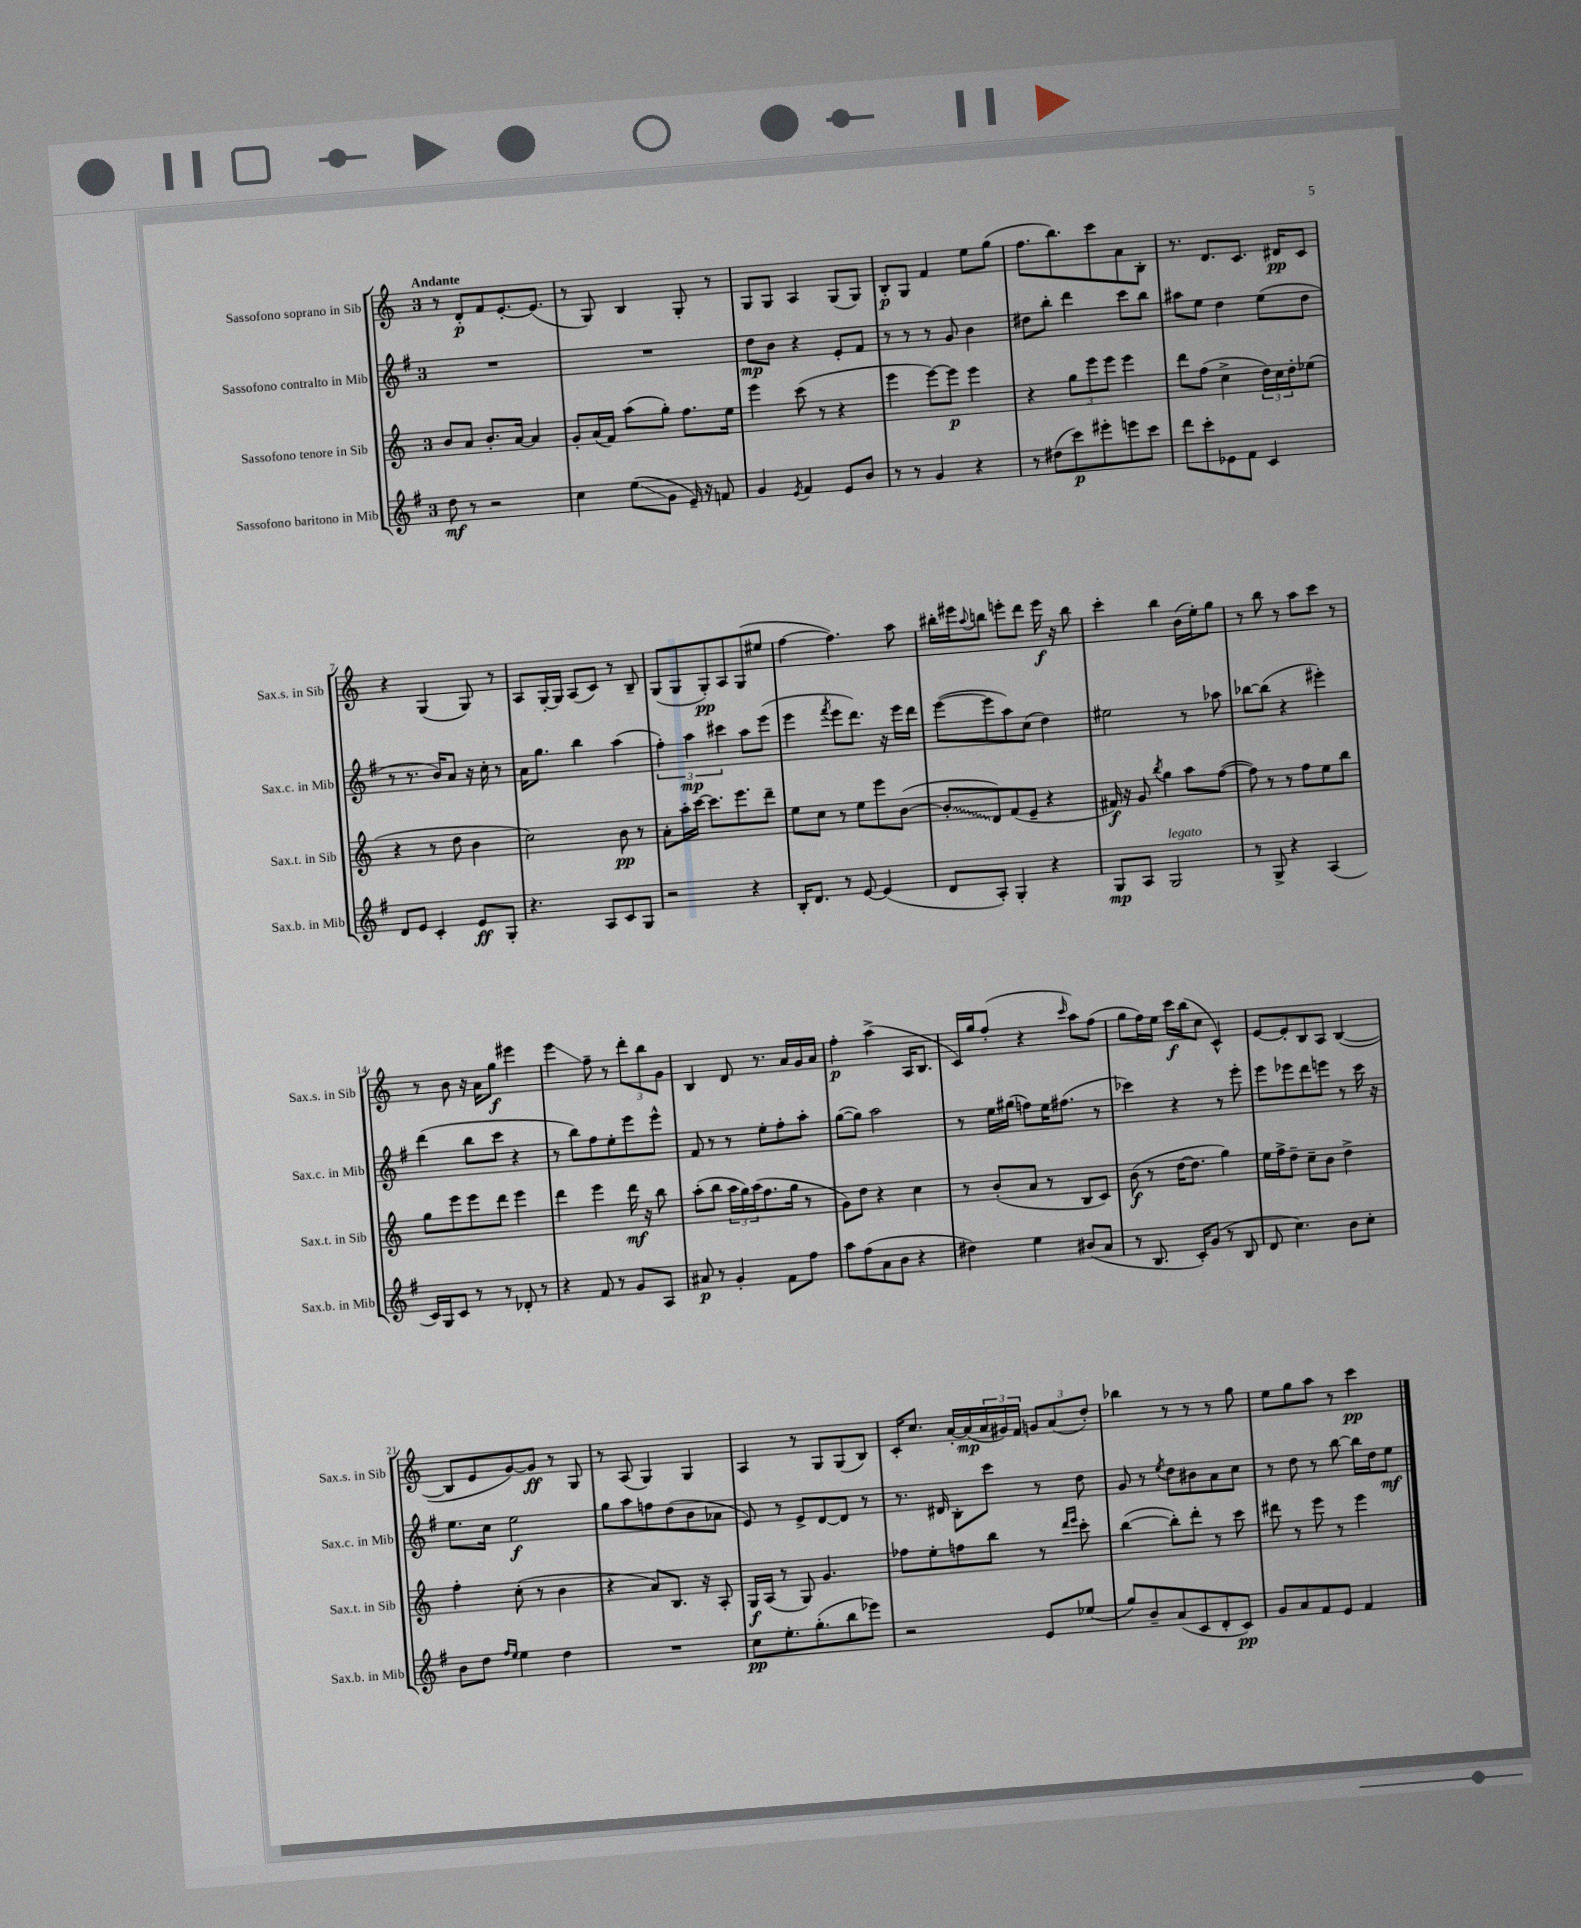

**kern	**kern	**kern	**kern
*staff4	*staff3	*staff2	*staff1
*clefG2	*clefG2	*clefG2	*clefG2
*k[f#]	*k[]	*k[f#]	*k[]
*M3/4	*M3/4	*M3/4	*M3/4
8dd\	8b/L	2.r	8r
8r	8a/J	.	8d'/L
2r	8.b'/L	.	8f/
.	.	.	[8.e'/
.	[16a/Jk	.	.
.	4a/]	.	.
.	.	.	(8.e/]J
=	=	=	=
4cc\	8g'/L	2.r	8r
.	(16a/L	.	8G/)
.	16f/JJ)	.	.
(8ee\L	(8aa\L	.	4B/
8g\J	8gg'\J)	.	.
16e~/)	8.ff\L	.	8G'/
16r	.	.	.
8f/	.	.	8r
.	16ee\Jk	.	.
=	=	=	=
4g/	4eee\	8dd\L	8G/L
.	.	8b\J	8G/J
8qe/	.	.	.
4f#/	(8ccc\	4r	4A/
.	8r	.	.
8e/L	4r	8e'/L	(8G/L
8b/J	.	8f#/J	8G/J)
=	=	=	=
8r	4eee\	8r	8B'/L
8r	.	8r	8G/J
4g/	[8eee\L)	8r	4f/
.	8eee\]J	8g/	.
4r	4eee\	4b\	8ee\L
.	.	.	(8gg\J
=	=	=	=
8r	4r	8dd#\L	8.ff\L
(8dd#\L	.	8bb'\J	.
.	.	.	8.bb\)
8ccc\)	12gg\L	4ddd\	.
.	12eee\	.	.
8eee#'\	.	.	8ccc\
.	12eee\J	.	.
8eee\	4eee\	8ccc\L	8a\
8ccc\J	.	8bb\J	8B'\J
=	=	=	=
8ddd\L	8ddd\L	8aa#\L	8.r
8ccc'\	(8ff\J	8ee\J	.
.	.	.	8.d/L
8e-\	4cc^\	4dd\	.
8f#\J	.	.	8.c/J
4c/	24dd\LL)	(8ee\L	.
.	24cc\	.	.
.	.	.	16d#/LK
.	24dd'\J	.	.
.	(8ee-\J	8dd\J	8c/J
=	=	=	=
8d/L	4r	8r	4r
8e/J	.	8.r	.
4c'/	8r	.	(4G/
.	.	16b/LK)	.
.	8dd\	8a/J	.
8e/L	4b\	16r	8G/)
.	.	16cc'\	.
8G'/J	.	8r	8r
=	=	=	=
4.r	2cc\)	16a\LK	8A/L
.	.	8.gg\J	.
.	.	.	[16G'/L
.	.	.	16G/]JJ
.	.	4bb\	(8A/L
8A/L	.	.	8c/J)
8c/	8b\	(4aa\	8r
8G/J	8r	.	8B~/
=	=	=	=
2r	8a'\L	6ff#'\)	(8G/L
.	16aa'\L	.	8G/
.	.	6aa\	.
.	[16ccc\JJ	.	.
.	8.ccc\]L	.	8G'/)
.	.	6ccc#\	.
.	.	.	8A/
.	8.eee\	.	.
4r	.	8aa\L	(8G/
.	8ddd~\J	(8eee\J	8ee#/J
=	=	=	=
16B'/LK	8ee\L	4eee\	[4ff\
8.d/J	.	.	.
.	8cc\J	.	.
.	.	8qfff#/	.
8r	8r	8eee\L	4.ff\])
[8e/	8ee\L	8.ddd\J)	.
(4e/]	8eee\	.	.
.	.	16r	.
.	([8b\J	16eee\LL	8aa\
.	.	16ddd\JJ	.
=	=	=	=
8d/L	8b'/]L	([8eee\L	16bb#'\LL
.	.	.	16eee#\J
.	.	.	8qqaa/
8A'/J)	8d/)	8eee\]	8bb\J
4G'/	(8f/	8aa\)	8eee'\L
.	8e~/J	(8cc\J	8ddd\J
4r	4r	4dd\)	16eee\
.	.	.	16r
.	.	.	8bb\
=	=	=	=
8G/L	16f#/)	2ee#\	4ccc'\
.	16r	.	.
8A/J	8g/	.	.
.	8qbb/	.	.
2G/	4gg\	.	4bb\
.	8aa\L	8r	(16b\LL
.	.	.	16ee'\J)
.	([8ff\J	8aa-\	8gg\J
=	=	=	=
8r	8ff\])	[8bb-\L	8r
8G^/	8r	(8bb-\]J	8bb\
4r	8r	4r	8r
.	8ff\L	.	8aa\L
(4A/	8ee\	4eee#'\)	8ccc\J
.	8bb\J	.	8r
=	=	=	=
16c/LL)	8gg\L	(4ddd\	8r
16G/J	.	.	.
8c/J	8eee\	.	8b\
8r	8eee\	8bb\L	16r
.	.	.	16a\LK
8r	8ddd\J	8ccc\J	8gg\J
8d-'/	4eee\	4r	4eee#\
8r	.	.	.
=	=	=	=
4r	4ddd\	8r	4eee\
.	.	8bb\L)	.
8f#/	4eee\	8ff#\	8ff~\
8r	.	8ee'\	8r
8g/L	16ddd\	8eee\	12ddd'\L
.	16r	.	.
.	.	.	12bb\
8A/J	8bb\	8eee^^\J	.
.	.	.	12g\J
=	=	=	=
8a#/	(8aa'\L	8f#/	4B/
8r	8bb\J	8r	.
4g'/	24aa\LL	8r	8d/
.	24gg\)	.	.
.	(24aa\J	.	.
.	8.ff\	8ee'\L	8.r
8f#\L	.	8ff#'\	.
.	16gg\Jk	.	16a/LL
8ff#\J	8r	8aa'\J	16g/
.	.	.	16a/JJ
=	=	=	=
8aa\L	8g\L)	([8gg\L	4ff'\
(8ff#\	8dd\J	8gg\]J)	.
8a\	4r	2aa\	(4aa^\
8b\J	.	.	.
4r	4cc\	.	16A/LK
.	.	.	8.B/J
=	=	=	=
4dd#\)	8r	8r	16c/LL)
.	.	.	16gg/J
.	(8b'/L	16ee\LL	(8ff'/J
.	.	(16gg#\JJ	.
4ee\	8a/J	8ff\L)	4r
.	8r	16ee\K	.
.	.	(8.ff#\J	.
.	.	.	16qqccc/
(8b#/L	8B/L	.	8aa\L)
8a/J	8c/J)	8r	(8ff\J
=	=	=	=
8r	(8b\	4ccc-\)	8gg\L
8.B/	8r	.	16ff\L)
.	.	.	16ee\JJ
.	[16dd\LK	4r	16ccc\LL
16c'/LK)	8.dd\]J	.	(16bb\J
(8g/J	.	.	8cc\J
8r	4gg\)	8r	4c^^/)
8B/	.	8eee'\	.
=	=	=	=
8d/	16ee\LL	8eee\L	[8e/L
.	16ff^\J	.	.
4.cc\)	8dd~\J	8eee-\	8e'/]
.	8cc~\L	8ddd\	8B/
.	8b\J	8eee\J	8A/J
8b\L	4dd^\	8r	([4B/
8cc'\J	.	16ccc\	.
.	.	16r	.
=	=	=	=
8b\L	4ff'\	8.ee\L	8B/]L
8dd\J	.	.	8e/
.	.	16cc\Jk	.
16qqff#/LL	.	.	.
16qqee/JJ	.	.	.
4ee\	(8cc'\	2ee\	[8g/)
.	8r	.	8g/]J
4dd\	4b\	.	8r
.	.	.	8G/
=	=	=	=
2.r	4r	8gg\L	8r
.	.	8aa\	(8A/
.	8a/L)	8ff\	4G/)
.	8.B/J	(8dd\	.
.	.	8b\	4G/
.	16r	.	.
.	8A'/	8a-\J	.
=	=	=	=
8cc\L	16G/LL	8e/)	4A/
.	(16A/JJ	.	.
8.ee'\	8r	8r	.
.	8G/)	8e^/L	8r
(8.gg'\	.	.	.
.	4.g/	[8d/	8G/L
8bb\	.	8d/]J	(8G/
8eee-\J)	.	8r	8B/J)
=	=	=	=
2r	8ff-\L	8.r	16c'/LK
.	.	.	8.cc/J
.	8ee'\	.	.
.	.	16d#/	.
.	8ff\	8B'\L	[16a'/LL
.	.	.	(16a/]
.	8bb\J	8ccc\J	24a/
.	.	.	24g#/)
.	.	.	24f/JJ
8e/L	8r	8r	12g/L
.	.	.	(12a/
.	16qqddd/LL	.	.
.	16qqeee/JJ	.	.
(8ee-/J	8ccc'\	8dd\	.
.	.	.	12dd'/J)
=	=	=	=
8gg/L)	([4bb\	8g/	4bb-\
8b~/	.	8r	.
.	.	8qee/	.
(8a/	8bb'\]L)	8dd\L	8r
8c/	8ddd'\J	8b#\	8r
8d'/	8r	8a\	8r
8c/J)	8ccc\	8cc\J	8gg\
=	=	=	=
8g/L	8ddd#\	8r	8ee\L
8a/	8r	8dd\	8gg\
8f#/	8eee\	8r	8aa\J
8e/J	8r	[8bb\	8r
4f#/	4eee\	16bb\]LL	4ccc\
.	.	16dd\J	.
.	.	8ee\J	.
==	==	==	==
*-	*-	*-	*-
